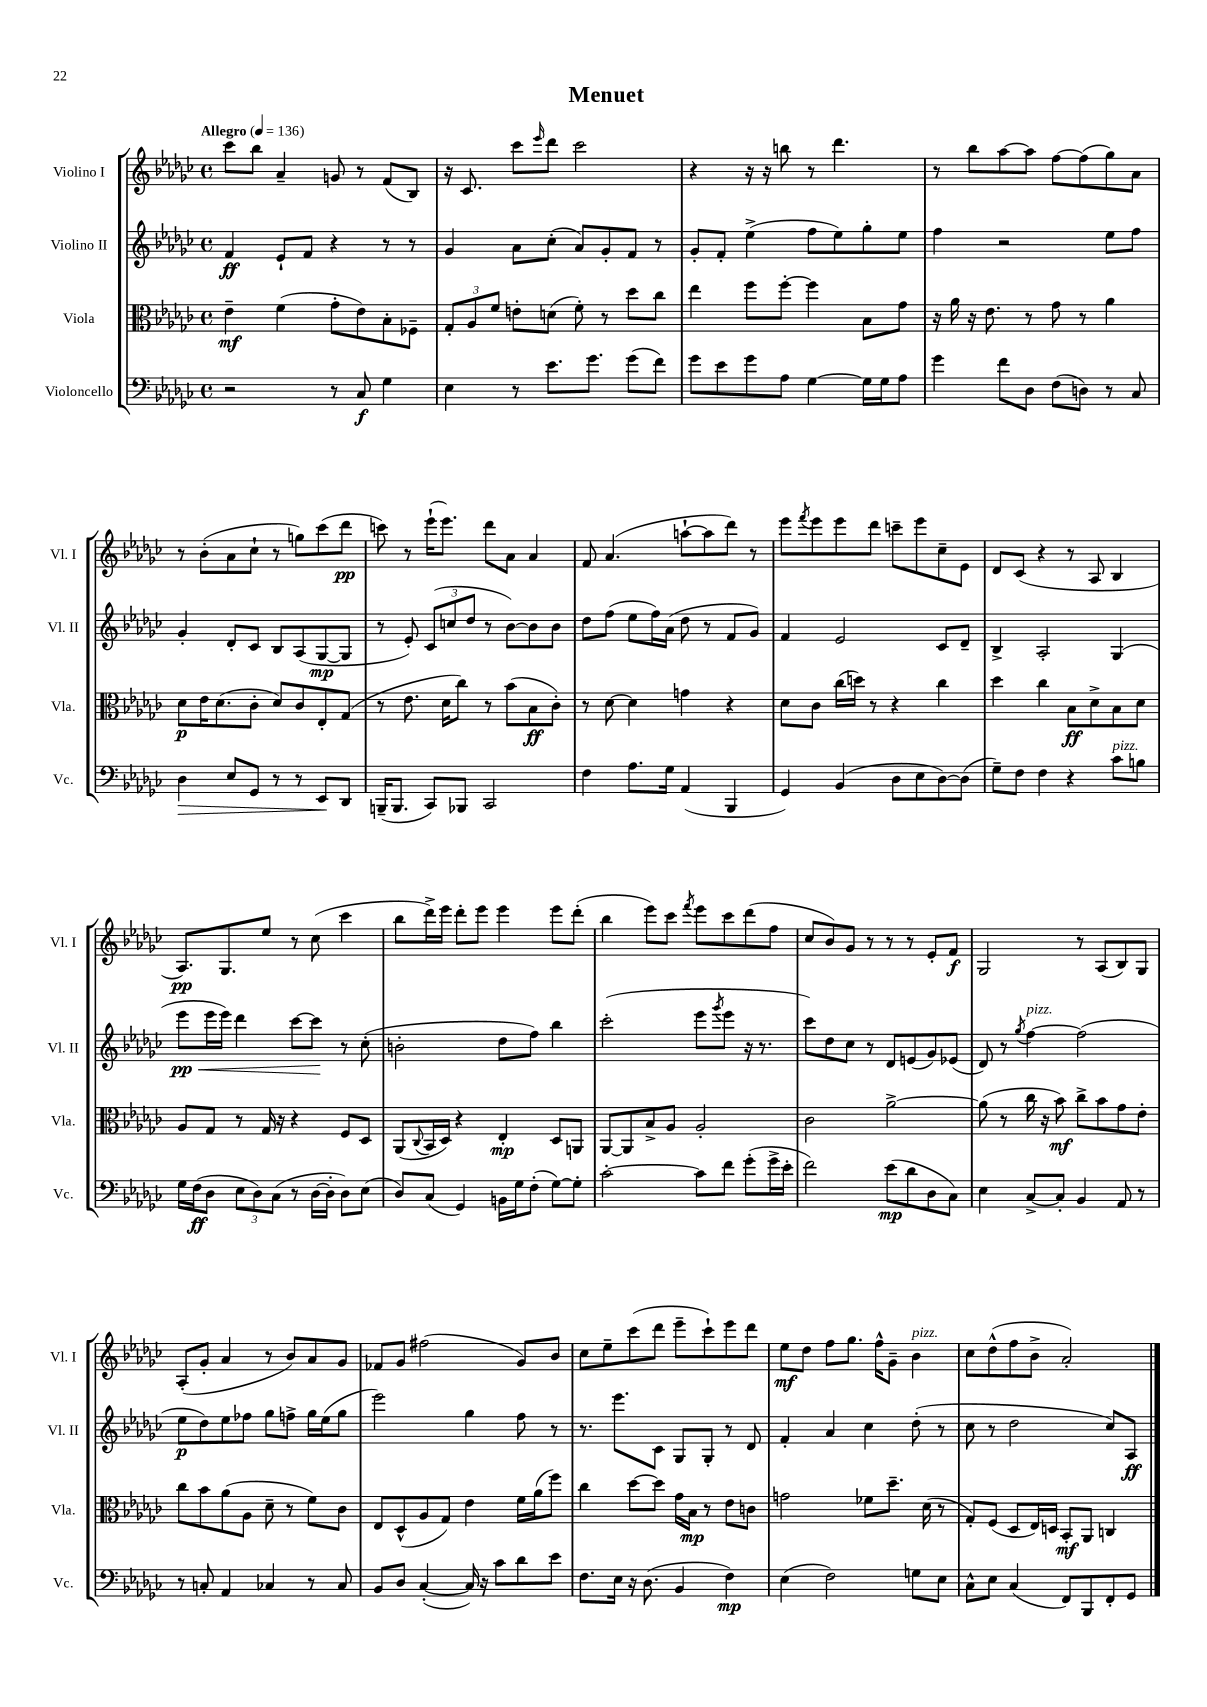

**kern	**dynam	**kern	**dynam	**kern	**dynam	**kern	**dynam
*part4	*part4	*part3	*part3	*part2	*part2	*part1	*part1
*staff4	*staff4	*staff3	*staff3	*staff2	*staff2	*staff1	*staff1
*I"Violoncello	*	*I"Viola	*	*I"Violino II	*	*I"Violino I	*
*I'Vc.	*	*I'Vla.	*	*I'Vl. II	*	*I'Vl. I	*
*clefF4	*	*clefC3	*	*clefG2	*	*clefG2	*
*k[b-e-a-d-g-c-]	*	*k[b-e-a-d-g-c-]	*	*k[b-e-a-d-g-c-]	*	*k[b-e-a-d-g-c-]	*
*M4/4	*	*M4/4	*	*M4/4	*	*M4/4	*
*met(c)	*	*met(c)	*	*met(c)	*	*met(c)	*
*MM136	*	*MM136	*	*MM136	*	*MM136	*
=1	=1	=1	=1	=1	=1	=1	=1
!	!	!	!	!	!	!LO:TX:a:B:t=Allegro	!
2r	.	4e-~\	mf	4f/	ff	8ccc-\L	.
.	.	.	.	.	.	8bb-\J	.
.	.	(4f\	.	8e-`/L	.	4a-~/	.
.	.	.	.	8f/J	.	.	.
8r	.	8g-'\L	.	4r	.	8gn/	.
8C-/	f	8e-\)	.	.	.	8r	.
4G-\	.	8B-'\	.	8r	.	(8f/L	.
.	.	8F-X~\J	.	8r	.	8B-/J)	.
=2	=2	=2	=2	=2	=2	=2	=2
4E-\	.	12G-'/L	.	4g-/	.	16r	.
.	.	.	.	.	.	8.c-/	.
.	.	12A-/	.	.	.	.	.
.	.	12f/J	.	.	.	.	.
8r	.	8en'\L	.	8a-\L	.	8ccc-\L	.
.	.	.	.	.	.	16qqeee-/	.
8.e-\L	.	(8dn\J	.	(8cc-'\J	.	8ddd-\J	.
.	.	8f'\)	.	8a-/L)	.	2ccc-\	.
8.g-\J	.	.	.	.	.	.	.
.	.	8r	.	8g-'/	.	.	.
(8g-\L	.	8dd-\L	.	8f/J	.	.	.
8f\J)	.	8cc-\J	.	8r	.	.	.
=3	=3	=3	=3	=3	=3	=3	=3
8g-\L	.	4ee-\	.	8g-'/L	.	4r	.
8e-\	.	.	.	8f'/J	.	.	.
8g-\	.	8ff\L	.	(4ee-^\	.	16r	.
.	.	.	.	.	.	16r	.
8A-\J	.	[8ff'\J	.	.	.	8bbn\	.
[4G-\	.	4ff\]	.	8ff\L	.	8r	.
.	.	.	.	8ee-\)	.	4.ddd-\	.
16G-\LL]	.	8B-\L	.	8gg-'\	.	.	.
16G-\J	.	.	.	.	.	.	.
8A-\J	.	8g-\J	.	8ee-\J	.	.	.
=4	=4	=4	=4	=4	=4	=4	=4
4g-\	.	16r	.	4ff\	.	8r	.
.	.	16a-\	.	.	.	.	.
.	.	16r	.	.	.	8bb-\L	.
.	.	8.e-\	.	.	.	.	.
8f\L	.	.	.	2r	.	[8aa-\	.
8D-\J	.	8r	.	.	.	8aa-\J]	.
(8F\L	.	8g-\	.	.	.	[8ff\L	.
8Dn\J)	.	8r	.	.	.	(8ff\]	.
8r	.	4a-\	.	8ee-\L	.	8gg-\)	.
8C-/	.	.	.	8ff\J	.	8a-\J	.
!!LO:LB:g=z
=5	=5	=5	=5	=5	=5	=5	=5
!	!LO:HP:b	!	!	!	!	!	!
4D-\	>	8d-\L	p	4g-'/	.	8r	.
.	.	16e-\K	.	.	.	(8b-'\L	.
.	.	(8.d-\	.	.	.	.	.
8E-/L	.	.	.	8d-'/L	.	8a-\	.
8GG-/J	.	8c-'\J	.	8c-/J	.	8cc-`\J	.
8r	.	8d-/L)	.	8B-/L	.	8r	.
8r	.	8c-/	.	(8A-/	.	8ggn\L)	.
8EE-/L	.	8E-'/	.	[8G-/	mp	(8ccc-\	.
8DD-/J	]	(8G-/J	.	8G-/J]	.	8ddd-\J	pp
=6	=6	=6	=6	=6	=6	=6	=6
(16BBBn~/KL	.	8r	.	8r	.	8cccn\)	.
8.BBB/J	.	.	.	.	.	.	.
.	.	8.e-\	.	8e-'/)	.	8r	.
8CC-/L)	.	.	.	(12c-/L	.	(16eee-`\KL	.
.	.	16d-\KL	.	.	.	8.eee-\J)	.
.	.	.	.	12ccn/	.	.	.
8BBB-X/J	.	8cc-\J)	.	.	.	.	.
.	.	.	.	12dd-/J	.	.	.
2CC-/	.	8r	.	8r	.	8ddd-\L	.
.	.	(8b-\L	.	[8b-\L)	.	8a-\J	.
.	.	8B-\	ff	8b-\]	.	4a-/	.
.	.	8c-'\J)	.	8b-\J	.	.	.
=7	=7	=7	=7	=7	=7	=7	=7
4F\	.	8r	.	8dd-\L	.	8f/	.
.	.	[8d-\	.	(8ff\J	.	(4.a-/	.
8.A-\L	.	4d-\]	.	8ee-\L	.	.	.
.	.	.	.	16ff\L)	.	.	.
16G-\Jk	.	.	.	(16a-\JJ	.	.	.
(4AA-/	.	4gn\	.	8dd-\	.	[8aan`\L	.
.	.	.	.	8r	.	8aa\]	.
4BBB-/	.	4r	.	8f/L	.	8ddd-\J)	.
.	.	.	.	8g-/J)	.	8r	.
=8	=8	=8	=8	=8	=8	=8	=8
4GG-/)	.	8d-\L	.	4f/	.	8eee-\L	.
.	.	.	.	.	.	8qfff/	.
.	.	8c-\J	.	.	.	8eee-\	.
(4BB-/	.	(16cc-\LL	.	2e-/	.	8eee-\	.
.	.	16ddn\JJ)	.	.	.	.	.
.	.	8r	.	.	.	8ddd-\J	.
8D-\L	.	4r	.	.	.	8cccn~\L	.
8E-\	.	.	.	.	.	8eee-\	.
[8D-\)	.	4cc-\	.	8c-/L	.	8cc-~\	.
(8D-\J]	.	.	.	8d-~/J	.	8e-\J	.
=9	=9	=9	=9	=9	=9	=9	=9
8G-~\L)	.	4dd-\	.	4B-^/	.	8d-/L	.
8F\J	.	.	.	.	.	(8c-/J	.
4F\	.	4cc-\	.	2A-'/	.	4r	.
4r	.	8B-\L	ff	.	.	8r	.
.	.	8d-^\	.	.	.	8A-/	.
!LO:TX:a:i:t=pizz.	!	!	!	!	!	!	!
8c-\L	.	8B-\	.	(4G-/	.	4B-/	.
8Bn\J	.	8d-\J	.	.	.	.	.
!!LO:LB:g=z
=10	=10	=10	=10	=10	=10	=10	=10
!	!	!	!	!	!LO:HP:b	!	!
16G-\LL	.	8A-/L	.	8eee-\L	< pp	8.A-/L)	pp
(16F\J	ff	.	.	.	.	.	.
8D-\J	.	8G-/J	.	16eee-\L	.	.	.
.	.	.	.	16eee-\JJ)	.	8.G-/	.
12E-\L	.	8r	.	4ddd-\	.	.	.
12D-\)	.	.	.	.	.	.	.
.	.	16G-/	.	.	.	8ee-/J	.
(12C-\J	.	.	.	.	.	.	.
.	.	16r	.	.	.	.	.
8r	.	4r	.	[8ccc-\L	.	8r	.
[16D-\LL	.	.	.	8ccc-\J]	.	(8cc-\	.
16D-'\JJ]	.	.	.	.	.	.	.
8D-\L)	.	8F/L	.	8r	[	4ccc-\	.
(8E-\J	.	8D-/J	.	(8cc-'\	.	.	.
=11	=11	=11	=11	=11	=11	=11	=11
8D-/L)	.	(8AA-/L	.	2bn'\	.	8bb-\L	.
.	.	8qqC-/	.	.	.	.	.
(8C-/J	.	16BB-/L	.	.	.	16ddd-^\L)	.
.	.	16D-/JJ)	.	.	.	16eee-\JJ	.
4GG-/)	.	4r	.	.	.	8ddd-'\L	.
.	.	.	.	.	.	8eee-\J	.
16BBn\LL	.	4E-'/	mp	8dd-\L	.	4eee-\	.
16G-\J	.	.	.	.	.	.	.
(8F'\J	.	.	.	8ff\J)	.	.	.
[8G-\L)	.	8D-/L	.	4bb-\	.	8eee-\L	.
8G-'\J]	.	8AAn/J	.	.	.	(8ddd-'\J	.
=12	=12	=12	=12	=12	=12	=12	=12
[2c-'\	.	[8AA-/L	.	(2ccc-'\	.	4bb-\	.
.	.	8AA-/]	.	.	.	.	.
.	.	8B-^/	.	.	.	8eee-\L)	.
.	.	8A-/J	.	.	.	8ccc-\J	.
.	.	.	.	.	.	8qfff/	.
8c-\L]	.	2A-'/	.	8eee-\L	.	8eee-\L	.
.	.	.	.	8qggg-/	.	.	.
8f\J	.	.	.	8eee-\J	.	8ccc-\	.
(8g-'\L	.	.	.	16r	.	(8ddd-\	.
.	.	.	.	8.r	.	.	.
16g-^\L	.	.	.	.	.	8ff\J	.
16e-'\JJ	.	.	.	.	.	.	.
=13	=13	=13	=13	=13	=13	=13	=13
2f\)	.	2c-\	.	8ccc-\L)	.	8cc-/L	.
.	.	.	.	8dd-\	.	8b-/)	.
.	.	.	.	8cc-\J	.	8g-/J	.
.	.	.	.	8r	.	8r	.
(8e-\L	mp	[2a-^\	.	8d-/L	.	8r	.
8d-\	.	.	.	(8en/	.	8r	.
8D-\	.	.	.	8g-/)	.	8e-'/L	.
8C-\J)	.	.	.	(8e-X/J	.	8f/J	f
=14	=14	=14	=14	=14	=14	=14	=14
4E-\	.	(8a-\]	.	8d-/)	.	2G-/	.
.	.	8r	.	8r	.	.	.
.	.	.	.	8qgg-/	.	.	.
!	!	!	!	!LO:TX:a:i:t=pizz.	!	!	!
[8C-^/L	.	16cc-\	.	[4ff\	.	.	.
.	.	16r	.	.	.	.	.
8C-'/J]	.	8b-\)	mf	.	.	.	.
4BB-/	.	8cc-^\L	.	(2ff\]	.	8r	.
.	.	8b-\	.	.	.	(8A-/L	.
8AA-/	.	8g-\	.	.	.	8B-/)	.
8r	.	8e-'\J	.	.	.	8G-/J	.
!!LO:LB:g=z
=15	=15	=15	=15	=15	=15	=15	=15
8r	.	8cc-\L	.	8ee-\L	p	(8A-'/L	.
8Cn'/	.	8b-\	.	8dd-\)	.	8g-'/J	.
4AA-/	.	(8a-\	.	8ee-\	.	4a-/	.
.	.	8A-\J	.	8ff-X\J	.	.	.
4C-X/	.	8d-~\	.	8gg-\L	.	8r	.
.	.	8r	.	8ffn^\J	.	8b-/L)	.
8r	.	8f\L)	.	16gg-\LL	.	8a-/	.
.	.	.	.	(16ee-\J	.	.	.
8C-/	.	8c-\J	.	8gg-\J	.	8g-/J	.
=16	=16	=16	=16	=16	=16	=16	=16
8BB-/L	.	8E-/L	.	2eee-\)	.	8f-X/L	.
8D-/J	.	(8D-^^/	.	.	.	8g-/J	.
([4C-'/	.	8A-/	.	.	.	(2ff#X\	.
.	.	8G-/J)	.	.	.	.	.
16C-/])	.	4e-\	.	4gg-\	.	.	.
16r	.	.	.	.	.	.	.
8c-\L	.	.	.	.	.	.	.
8d-\	.	16f\LL	.	8ff\	.	8g-/L)	.
.	.	(16a-\J	.	.	.	.	.
8e-\J	.	8ff\J)	.	8r	.	8b-/J	.
=17	=17	=17	=17	=17	=17	=17	=17
8.F\L	.	4cc-\	.	8.r	.	8cc-\L	.
.	.	.	.	.	.	8ee-~\	.
16E-\Jk	.	.	.	8.eee-\L	.	.	.
16r	.	[8dd-\L	.	.	.	(8ccc-\	.
(8.D-\	.	.	.	.	.	.	.
.	.	8dd-\J]	.	8c-\J	.	8ddd-\J	.
4BB-/	.	16g-\LL	.	8G-/L	.	8eee-~\L	.
.	.	16B-\JJ	mp	.	.	.	.
.	.	8r	.	8G-'/J	.	8ccc-`\)	.
4F\)	mp	8e-\L	.	8r	.	8eee-\	.
.	.	8cn\J	.	8d-/	.	8ddd-\J	.
=18	=18	=18	=18	=18	=18	=18	=18
(4E-\	.	2gn\	.	4f'/	.	8ee-\L	mf
.	.	.	.	.	.	8dd-\J	.
2F\)	.	.	.	4a-/	.	8ff\L	.
.	.	.	.	.	.	8.gg-\J	.
.	.	8f-X\L	.	4cc-\	.	.	.
.	.	.	.	.	.	16ff^^\KL	.
.	.	8.dd-~\J	.	.	.	8g-~\J	.
!	!	!	!	!	!	!LO:TX:a:i:t=pizz.	!
8Gn\L	.	.	.	(8dd-'\	.	4b-\	.
.	.	(16d-\	.	.	.	.	.
8E-\J	.	8r	.	8r	.	.	.
=19	=19	=19	=19	=19	=19	=19	=19
8C-^^\L	.	8G-'/L)	.	8cc-\	.	8cc-\L	.
8E-\J	.	(8F/J	.	8r	.	(8dd-^^\	.
(4C-/	.	8D-/L	.	2dd-\	.	8ff\	.
.	.	16E-/L)	.	.	.	8b-^\J	.
.	.	16Dn/JJ	.	.	.	.	.
8FF/L)	.	8BB-'/L	mf	.	.	2a-'/)	.
8BBB-/	.	8AA-/J	.	.	.	.	.
8FF'/	.	4Cn/	.	8cc-/L)	.	.	.
8GG-/J	.	.	.	8A-/J	ff	.	.
==	==	==	==	==	==	==	==
*-	*-	*-	*-	*-	*-	*-	*-
